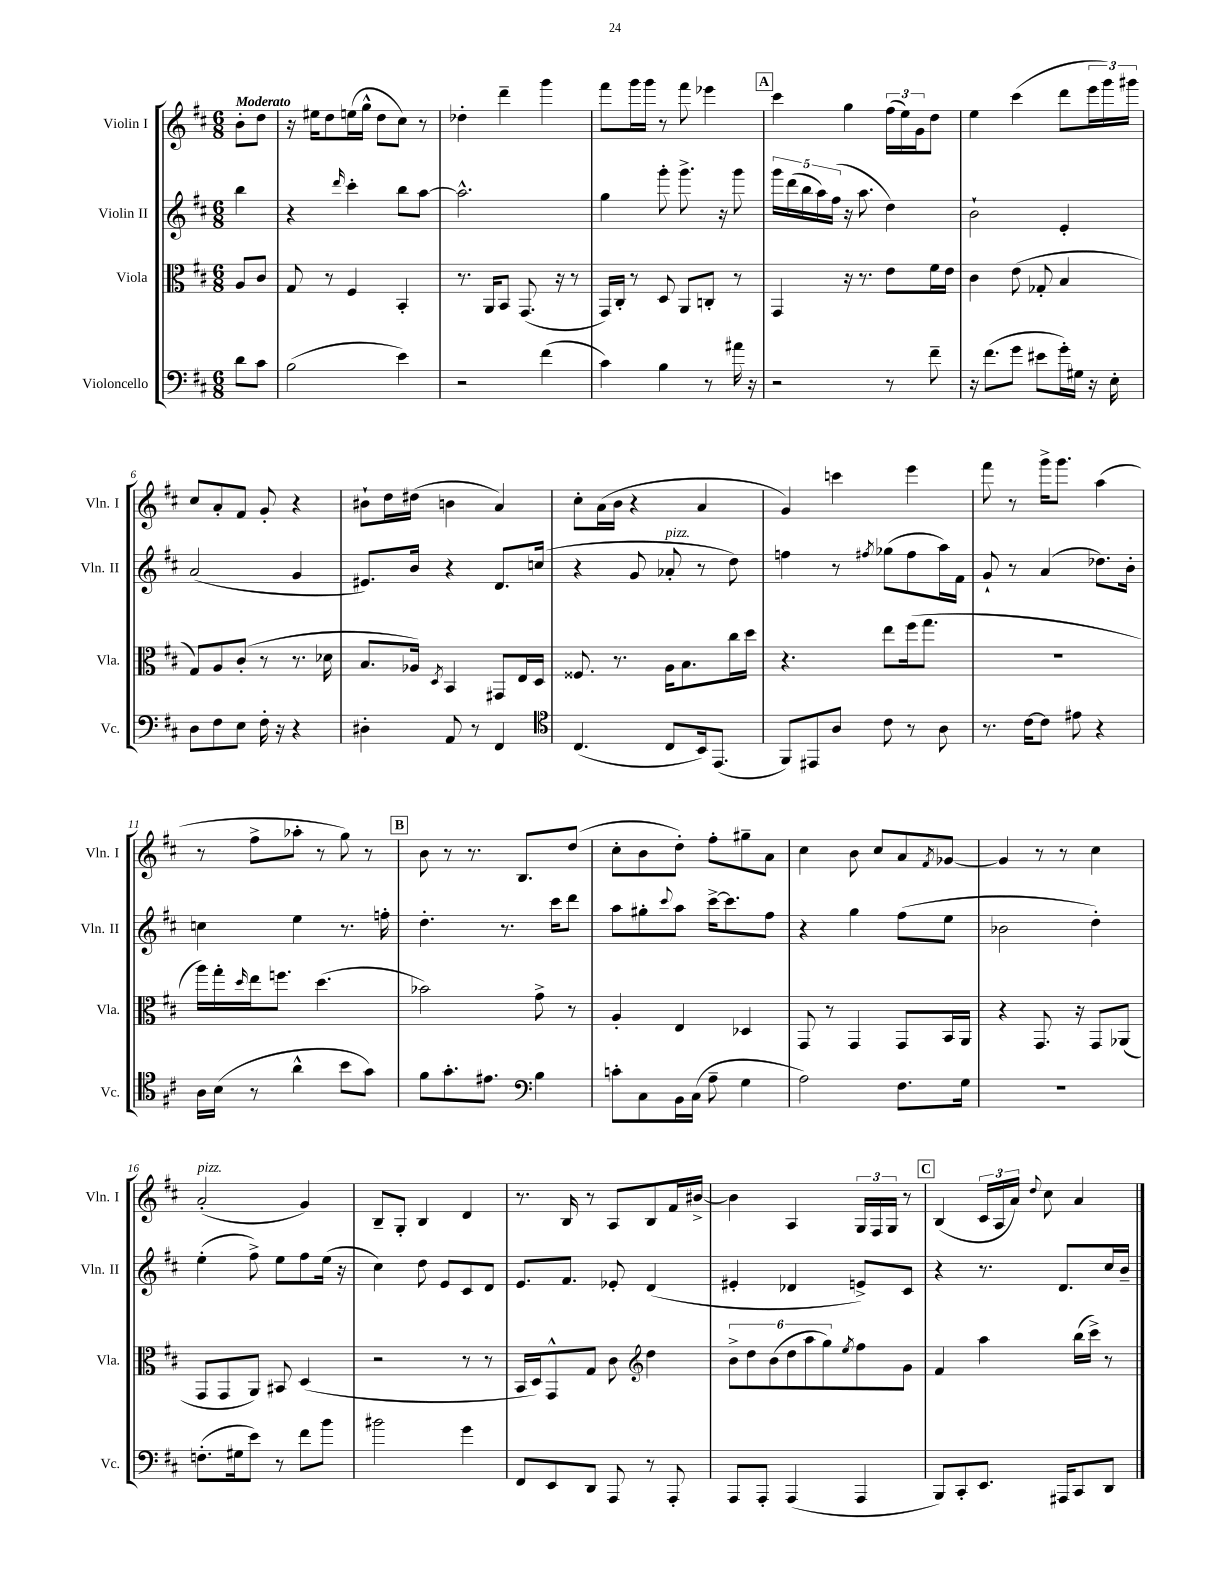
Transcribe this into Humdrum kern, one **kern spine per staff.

**kern	**kern	**kern	**kern
*staff4	*staff3	*staff2	*staff1
*clefF4	*clefC3	*clefG2	*clefG2
*k[f#c#]	*k[f#c#]	*k[f#c#]	*k[f#c#]
*M6/8	*M6/8	*M6/8	*M6/8
8d	8A	4bb	8b'
8c#	8c#	.	8dd
=	=	=	=
(2B	8G	4r	16r
.	.	.	16ee#
.	8r	.	8dd
.	.	16qqddd	.
.	4F#	4ccc#'	(16ee
.	.	.	16gg^^
.	.	.	8dd
4e)	4BB'	8bb	8cc#)
.	.	[8aa	8r
=	=	=	=
2r	8.r	2.aa^^]	4dd-'
.	16AA	.	.
.	8BB	.	4ddd~
.	(8.GG	.	.
(4f#	.	.	4ggg
.	16r	.	.
.	8r	.	.
=	=	=	=
4c#)	16GG)	4gg	8fff#
.	16C#'	.	.
.	8r	.	16ggg
.	.	.	16ggg
4B	8D	8ggg'	8r
.	8AA	8.ggg^	8fff#
8r	8C'	.	4eee-
.	.	16r	.
16a#	8r	8ggg	.
16r	.	.	.
=	=	=	=
2r	4GG	20ggg	4ccc#
.	.	(20ddd	.
.	.	20bb	.
.	.	20aa)	.
.	.	(20ff#	.
.	16r	16r	4gg
.	8.r	8.aa	.
8r	8e	4dd)	(24ff#
.	.	.	24ee)
.	.	.	24g
8f#~	16f#	.	8dd
.	16e	.	.
=	=	=	=
16r	4c#	2b`	4ee
(8.f#	.	.	.
8g	(8e	.	(4ccc#
8e#	8G-'	.	.
16g')	4B	4e'	8ddd
16G#	.	.	.
16r	.	.	24eee
.	.	.	24ggg)
16E'	.	.	.
.	.	.	24ggg#
=	=	=	=
8D	8G)	(2a	8cc#
8F#	8A	.	8a'
8E	(8c#'	.	8f#
16F#'	8r	.	8g'
16r	.	.	.
4r	8.r	4g	4r
.	16d-	.	.
=	=	=	=
4D#'	8.B	8.e#)	8b#`
.	.	.	16dd
.	16A-)	16b	(16dd#
.	8qD	.	.
8AA	4BB	4r	4b
8r	.	.	.
4FF#	8GG#	8.d	4a)
.	16E	.	.
.	16D	(16cc	.
=	=	=	=
*clefC4	*	*	*
(4.C#	8.F##	4r	8cc#'
.	.	.	(16a
.	8.r	.	16b
.	.	8g	4r
8C#	16A	8a-'	.
.	8.B	.	.
16BB)	.	8r	4a
(8.EE	.	.	.
.	16cc#	8dd)	.
.	16dd	.	.
=	=	=	=
8FF#)	4.r	4ff	4g)
8EE#	.	.	.
8A	.	8r	4ccc
.	.	8qff#	.
8c#	8ee	(8gg-	.
8r	(16ff#	8ff#	4eee
.	8.gg	.	.
8A	.	16aa)	.
.	.	16f#	.
=	=	=	=
8.r	2.r	8g`	8fff#
.	.	8r	8r
[16c#	.	.	.
8c#]	.	(4a	16ggg^
.	.	.	8.ggg
8e#	.	.	.
4r	.	8.dd-)	(4aa
.	.	16b'	.
=	=	=	=
16A	16aa)	4cc	8r
(16B	16gg'	.	.
.	16qqdd	.	.
8r	16ee	.	8ff#^
.	8.ff	.	.
4a^^	.	4ee	8aa-'
.	(4.dd	.	8r
8b	.	8.r	8gg)
8g)	.	.	8r
.	.	16ff'	.
=	=	=	=
8f#	2b-)	4.dd'	8b
8.g'	.	.	8r
.	.	.	8.r
8.e#	.	.	.
.	.	8.r	.
.	.	.	8.B
*clefF4	*	*	*
4B	8g^	.	.
.	.	16ccc#	.
.	8r	8ddd	(8dd
=	=	=	=
8c'	4A'	8aa	8cc#'
8C#	.	8gg#'	8b
.	.	8qqccc#	.
16BB	4E	8aa	8dd')
(16C#	.	.	.
8A~	.	[16ccc#^	8ff#'
.	.	8.ccc#]	.
4G	4D-	.	8gg#~
.	.	8ff#	8a
=	=	=	=
2A)	8GG	4r	4cc#
.	8r	.	.
.	4GG	4gg	8b
.	.	.	8cc#
8.F#	8GG	(8ff#	8a
.	.	.	8qf#
.	16BB	8ee	[8g-
16G	16AA	.	.
=	=	=	=
2.r	4r	2b-	4g-]
.	8.GG	.	8r
.	.	.	8r
.	16r	.	.
.	8GG	4dd')	4cc#
.	(8AA-	.	.
=	=	=	=
(8.F'	8GG	(4ee'	(2a'
.	8GG	.	.
16G#	.	.	.
8e)	8AA)	8ff#^)	.
8r	8BB#	8ee	.
8f#	(4D	8ff#	4g)
8b	.	(16ee	.
.	.	16r	.
=	=	=	=
2b#	2r	4cc#)	8B~
.	.	.	8G'
.	.	8dd	4B
.	.	8e	.
4g	8r	8c#	4d
.	8r	8d	.
=	=	=	=
8FF#	16BB	8.e	8.r
.	16D)	.	.
8EE	8GG^^	.	.
.	.	8.f#	16B
8DD	8G	.	8r
8AAA	8c#	8e-'	8A
*	*clefG2	*	*
8r	4dd	(4d	8B
8AAA'	.	.	16f#
.	.	.	[16b#^
=	=	=	=
8AAA	12b^	4e#'	4b#]
.	12dd	.	.
8AAA'	.	.	.
.	(12b	.	.
(4AAA	12dd	4d-	4A
.	12aa	.	.
.	12gg)	.	.
.	8qee	.	.
4AAA	8ff#	8e^)	24G
.	.	.	24F#
.	.	.	24G
.	8g	8c#	8r
=	=	=	=
8BBB)	4f#	4r	(4B
8CC#'	.	.	.
8.EE	4aa	8.r	24c#
.	.	.	24A
.	.	.	24a)
.	.	.	8qqdd
.	.	.	8cc#
16AAA#	.	8.d	.
8CC#	(16bb	.	4a
.	16ccc#^)	.	.
8DD	8r	16cc#	.
.	.	16b~	.
==	==	==	==
*-	*-	*-	*-
